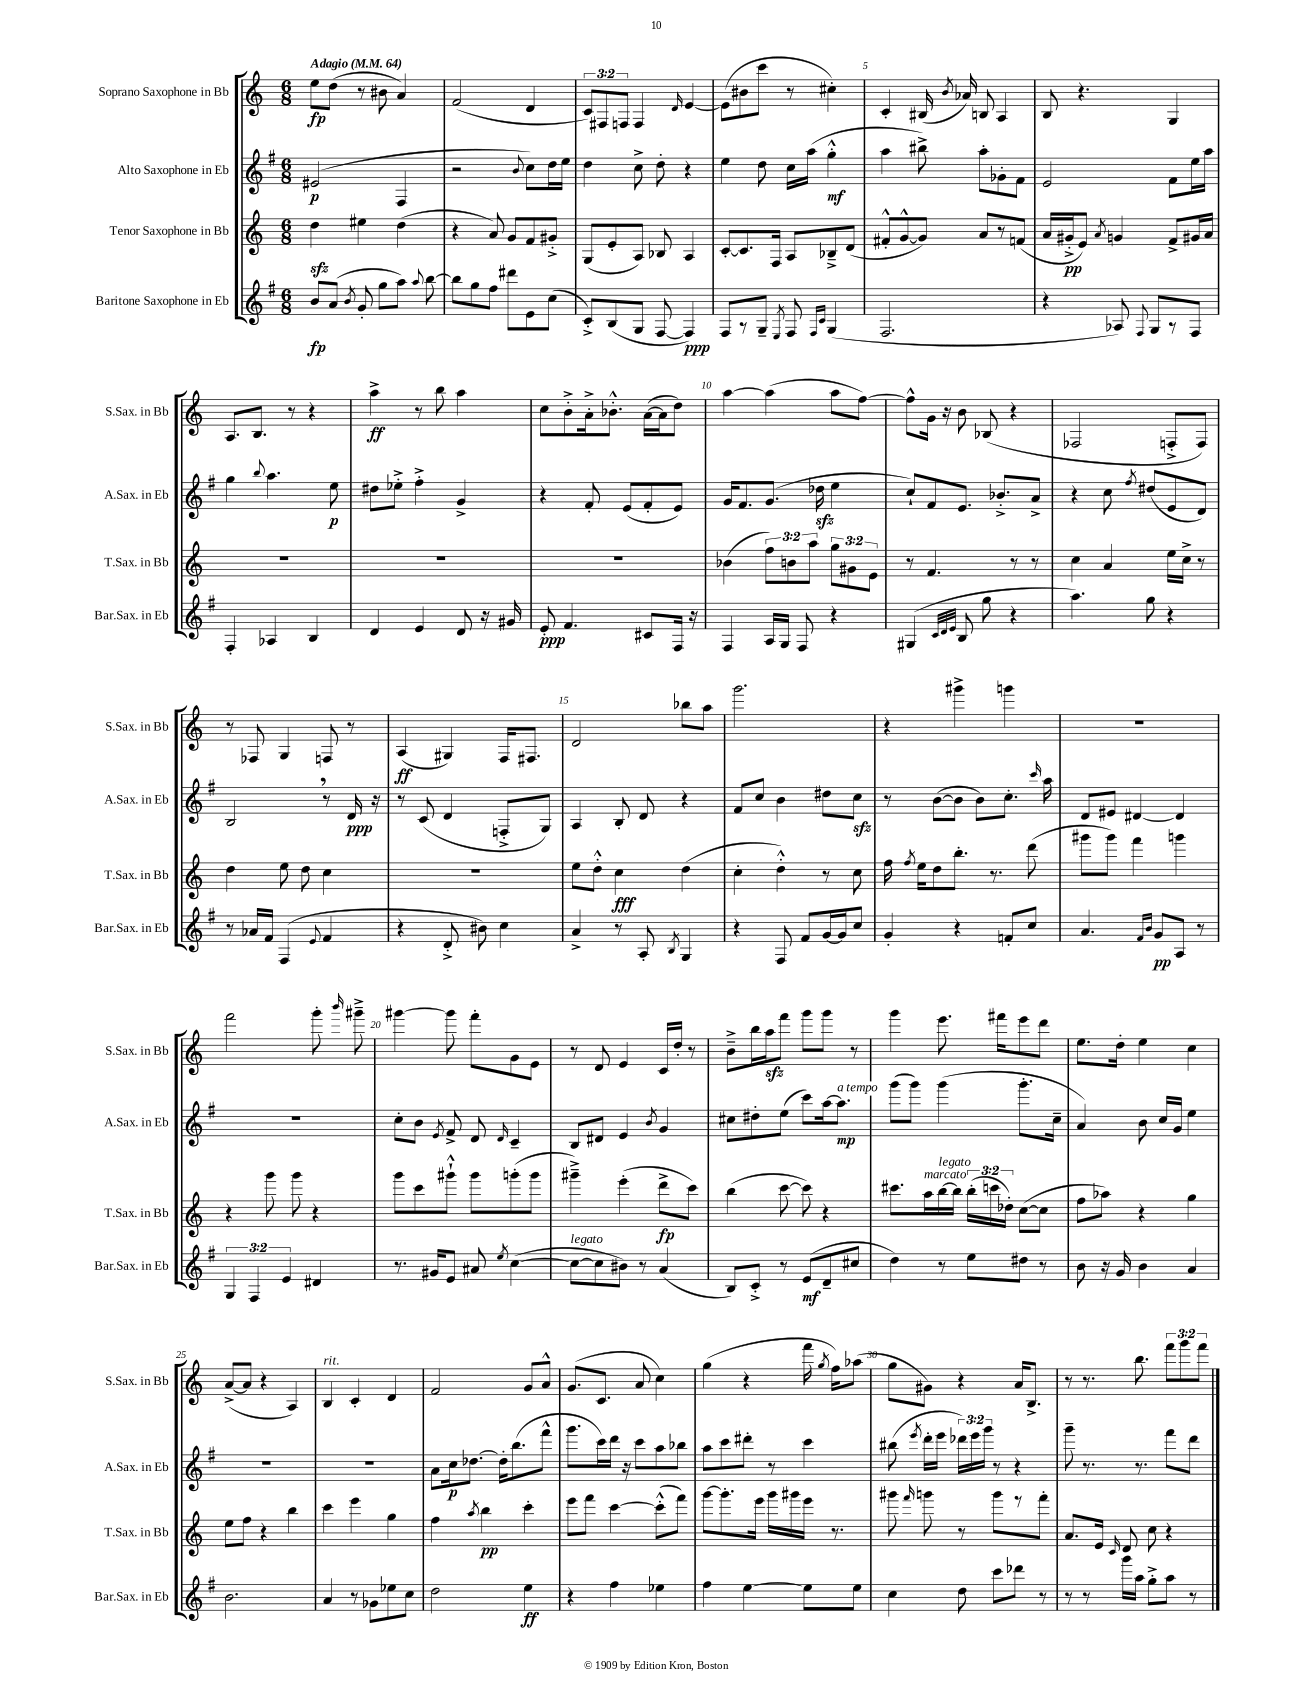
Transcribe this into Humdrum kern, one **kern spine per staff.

**kern	**kern	**kern	**kern
*staff4	*staff3	*staff2	*staff1
*clefG2	*clefG2	*clefG2	*clefG2
*k[f#]	*k[]	*k[f#]	*k[]
*M6/8	*M6/8	*M6/8	*M6/8
*MM64	*MM64	*MM64	*MM64
8b/L	4dd\	(2e#/	8ee\L
(8a/J	.	.	(8dd\J
8qb/	.	.	.
8g'/	4ee#\	.	8r
8gg\L	.	.	8b#\
8aa\J)	(4dd\	4F#/	4a/)
8qqaa/	.	.	.
[8bb\	.	.	.
=	=	=	=
8bb\]L	4r	2r	(2f/
8gg\	.	.	.
8ff#\J	8a/)	.	.
8ddd#\L	8g/L	.	.
.	.	8qqb/	.
8e\	8f/	8cc\L)	4d/
(8cc\J	8g#'^/J	16dd\L	.
.	.	16ee\JJ	.
=	=	=	=
8c'^/L)	(8G/L	4dd\	12c/L)
.	.	.	12F#/
(8B/	8e'/	.	.
.	.	.	12F/J
8G/J	8A/J)	8cc^\	4F/
[8F#/	8B-/	8dd'\	.
.	.	.	16qqd/
4F#/])	4A/	4r	[4e/
=	=	=	=
8F#/L	[8c'/L	4ee\	(8e\]L
8r	8.c/]	.	8b#\
8G~/J	.	8dd\	8ccc\J
.	16F/Jk	.	.
8qE/	.	.	.
8F#/	8A/L	16cc\LL	8r
.	.	(16aa\JJ	.
16qqF#/LL	.	.	.
16qqc/JJ	.	.	.
(4G/	8B-~^/	4gg'^^\	4cc#'\)
.	(8d/J	.	.
=	=	=	=
2.F#/	8f#'^^/L	4aa\	4c'/
.	[8g^^/	.	.
.	8g/]J)	8bb#^\)	(16B#/
.	.	.	8qb/
.	.	.	16a-/)
.	8a/L	8aa'\L	8B/
.	8r	8g-'\	4A/
.	(8f/J	8f#\J	.
=	=	=	=
4r	16a/LL	2e/	8B/
.	16g#'^/J	.	.
.	8e/J)	.	4.r
.	8qa/	.	.
8A-/)	4g/	.	.
8qqF#/	.	.	.
8G/L	.	.	.
8r	8f^/L	8f#\L	4G/
8F#/J	16g#/L	16ee\L	.
.	16a/JJ	16aa\JJ	.
=	=	=	=
4F#'/	2.r	4gg\	8.A/L
.	.	.	8.B/J
.	.	8qqbb/	.
4A-/	.	4.aa\	.
.	.	.	8r
4B/	.	.	4r
.	.	8ee\	.
=	=	=	=
4d/	2.r	8dd#\L	4aa^\
.	.	8ee-'^\J	.
4e/	.	4ff#'^\	8r
.	.	.	8bb\
8d/	.	4g^/	4aa\
16r	.	.	.
16g#/	.	.	.
=	=	=	=
8e'/	2.r	4r	8cc\L
4.f#/	.	.	8b'^\
.	.	8f#'/	16a'^\k
.	.	.	8.b-'^^\J
.	.	(8e/L	.
8c#/L	.	8f#'/	([16a\LL
.	.	.	16a\]J
16F#/Jk	.	8e/J)	8dd\J)
16r	.	.	.
=	=	=	=
4F#/	(4b-\	16g/LK	[4aa\
.	.	8.f#/	.
16A/LL	12ff\L)	(8.g/J	(4aa\]
16G/JJ	.	.	.
.	12b\	.	.
8F#/	.	.	.
.	12aa\J	.	.
.	.	16dd-\	.
4r	12gg\L	4ee\	8aa\L
.	12g#\	.	.
.	.	.	[8ff\J)
.	12e\J	.	.
=	=	=	=
(4G#/	8r	8cc`/L)	8ff^^\]L
.	4.f/	8f#/	16g\Jk
.	.	.	16r
32qqc/LLL	.	.	.
32qqd/	.	.	.
32qqe/JJJ	.	.	.
8B/	.	8.e/J	8b\
8gg\	.	.	(8B-/
.	.	8.b-'^/L	.
4r	8r	.	4r
.	8r	8a^/J	.
=	=	=	=
4.aa\)	4cc\	4r	2F-/
.	4a/	8cc\	.
.	.	8qff#/	.
8gg\	.	(8dd#/L	.
4r	16ee\LL	8e/	8F'^/L
.	16cc^\JJ	.	.
.	8r	8d/J)	8F/J)
=	=	=	=
8r	4dd\	2B/	8r
16a-/LL	.	.	8F-/
16f#/JJ	.	.	.
(4F#/	8ee\	.	4G/
.	8dd\	.	.
8qqe/	.	.	.
4f#/	4cc\	8r	8F/
.	.	16d/	8r
.	.	16r	.
=	=	=	=
4r	2.r	8r	(4A/
.	.	(8c/	.
8d'^/	.	4d/	4G#/)
8b#\)	.	.	.
4cc\	.	8F'^/L	16F/LK
.	.	.	8.F#/J
.	.	8G/J)	.
=	=	=	=
4a^/	8ee\L	4A/	2d/
.	8dd'^^\J	.	.
8r	4cc\	8B'/	.
8A'/	.	8d/	.
8qB/	.	.	.
4G/	(4dd\	4r	8bb-\L
.	.	.	8aa\J
=	=	=	=
4r	4cc'\	8f#/L	2.ggg\
.	.	8cc/J	.
8F#/	4dd'^^\)	4b\	.
8f#/L	.	.	.
[16g/L	8r	8dd#\L	.
16g/]J	.	.	.
8cc/J	8cc\	8cc\J	.
=	=	=	=
4g'/	16ff\	8r	4r
.	8qff/	.	.
.	16ee\LK	.	.
.	8dd\	([8b\L	.
4r	8.bb'\J	8b\]J	4ggg#^\
.	.	8b\L)	.
.	8.r	.	.
8f'/L	.	8.cc'\J	4ggg\
8cc/J	(8ddd\	.	.
.	.	16qqccc/	.
.	.	16aa\	.
=	=	=	=
4.a/	8ggg#\L	8d/L	2.r
.	8ggg#\J)	8e#/J	.
.	4fff\	[4d#/	.
16qqf#/LL	.	.	.
16qqb/JJ	.	.	.
8g/L	.	.	.
8A/J	4ggg\	4d#/]	.
8r	.	.	.
=	=	=	=
6G/	4r	2.r	2fff\
6F#/	.	.	.
.	8ggg\	.	.
6e/	.	.	.
.	8ggg\	.	.
4d#/	4r	.	8ggg'\
.	.	.	16qqbbb/
.	.	.	8ggg#~^\
=	=	=	=
8.r	8ggg\L	8cc'\L	[4ggg#\
.	8ccc\	8b\J	.
16g#/LK	.	.	.
.	.	8qe/	.
8e/J	8ggg#`^^\J	8f#^/	8ggg#\]
8a#/	8ggg#\L	8d/	8fff'\L
8qee/	.	16qqd/	.
([4cc\	(8ggg'\	4c~/	8g\
.	8ggg\J	.	8e\J
=	=	=	=
8cc\_L	4ggg#~^\)	8B/L	8r
8cc\]	.	8d#/J	8d/
8b#\J)	(4eee'\	4e/	4e/
8r	.	.	.
.	.	8qb/	.
(4a/	8ddd^\L	4g/	16c/LL
.	.	.	16dd'/JJ
.	8ccc\J)	.	8r
=	=	=	=
8B/L)	(4bb\	8cc#\L	8b~^\L
8c'^/J	.	8dd#'\	16bb\L
.	.	.	16aa\J
8r	[8ccc\	(8ee\J	8fff\J
(8e/L	8ccc\])	8ccc\L)	8ggg\L
8d~/	4r	[16aa\k	8ggg\J
.	.	8.aa\]J	.
8cc#/J	.	.	8r
=	=	=	=
4dd\)	8.ccc#\L	(8ggg\L	4ggg\
.	.	8ggg\J)	.
.	16aa\L	.	.
8r	[16bb\	(4ggg\	8.eee\
.	16bb\]JJ	.	.
8ee\L	(24bb'\LL	.	.
.	24ccc\	.	.
.	.	.	16fff#\LK
.	24dd-'\JJ)	.	.
8dd#\J	([8cc\L	8.ggg'\L	8eee\
8r	8cc\]J	.	8ddd\J
.	.	16cc~\Jk	.
=	=	=	=
8b\	8ff\L	4a/)	8.ee\L
16r	8aa-\J)	.	.
16g/	.	.	16dd'\Jk
4b\	4r	8b\	4ee\
.	.	16cc/LL	.
.	.	16g/JJ	.
4a/	4gg\	4ee\	4cc\
=	=	=	=
2.b\	8ee\L	2.r	([8a^/L
.	8ff\J	.	8a/]J
.	4r	.	4r
.	4bb\	.	4A/)
=	=	=	=
4a/	4ccc\	2.r	4B/
8r	4eee\	.	4c'/
8g-\L	.	.	.
8ee-\	4gg\	.	4d/
8cc\J	.	.	.
=	=	=	=
2dd\	4ff\	8a\L	2f/
.	.	16cc\k	.
.	.	[8.dd-\J	.
.	8qaa/	.	.
.	4bb\	.	.
.	.	16dd-'\]LK	.
.	.	(8.bb\	.
4ee\	4ccc'\	.	8g/L
.	.	8fff#^^\J	8a^^/J
=	=	=	=
4r	8eee\L	8.ggg\L	(8.g/L
.	8fff\J	.	.
.	.	16ccc\L)	8.c/J
4ff#\	[4ccc\	16ddd\JJ	.
.	.	16r	.
.	.	8ccc\L	8a/
4ee-\	(8ccc'^^\]L	8aa\	4cc\)
.	8fff\J)	8bb-\J	.
=	=	=	=
4ff#\	[8ggg\L	8aa\L	(4gg\
.	8.ggg'\]	8ccc\	.
[4ee\	.	8ddd#'\J	4r
.	16eee\Jk	.	.
.	16ggg\LL	8r	.
.	16ggg#\	.	.
8ee\]L	16eee\JJ	4ccc\	16fff\
.	.	.	8qgg/
.	8.r	.	16ff\LK)
8ee\J	.	.	(8aa-\J
=	=	=	=
4cc\	8ggg#\	(8bb#\	8gg\L
.	16qqfff/	8qeee/	.
.	8ggg\	16ddd'\LL	8g#\J)
.	.	16eee\JJ	.
8dd\	8r	24ddd-\LL)	4r
.	.	24eee\	.
.	.	24ggg\JJ	.
8ccc\L	8ggg\L	8r	.
8ddd-\J	8r	4r	16a/LK
.	.	.	8.B^/J
8r	8fff'\J	.	.
=	=	=	=
8r	8.a/L	8ggg~\	8r
8r	.	8.r	8.r
.	16e/Jk	.	.
.	16qqc/	.	.
16ggg\LL	8d/	.	.
16aa\JJ	.	8.r	8.bb\
8gg'^\L	8cc\	.	.
8aa\J	4r	8fff#\L	12fff\L
.	.	.	12ggg\
8r	.	8ddd\J	.
.	.	.	12fff\J
==	==	==	==
*-	*-	*-	*-
